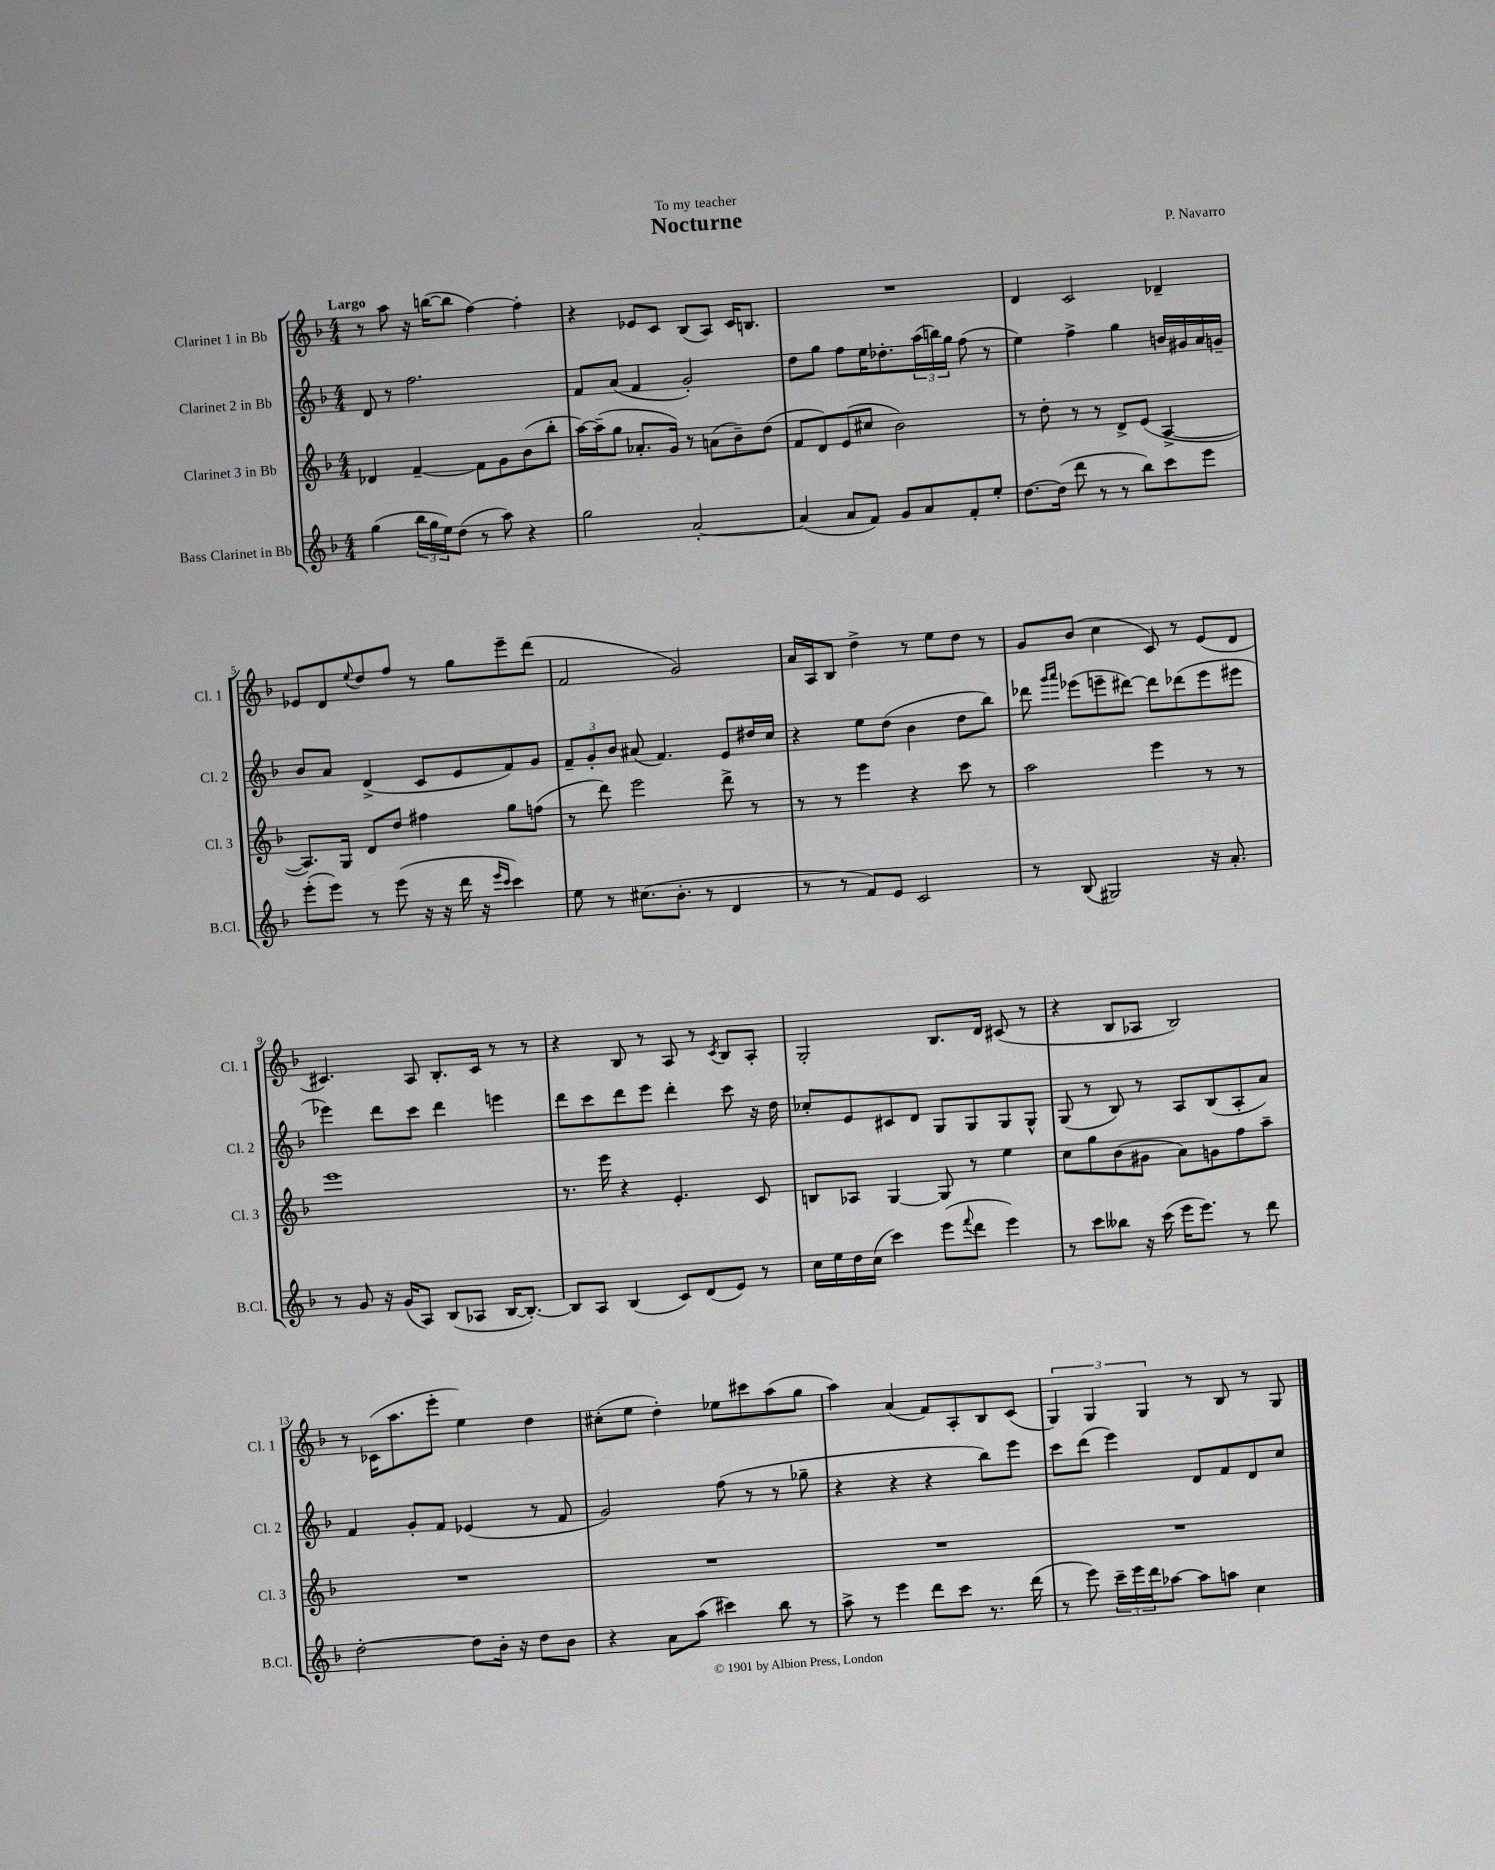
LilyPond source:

\header { title = "Nocturne" composer = "P. Navarro" dedication = "To my teacher" }
<<
\new StaffGroup <<
\new Staff = "s0" \with { instrumentName = "Clarinet 1 in Bb" shortInstrumentName = "Cl. 1" } {
    \clef treble \key f \major \numericTimeSignature \time 4/4 \tempo "Largo"
    r8 a''8 r16 b''16~( b''8 f''4~) f''4-. |
    r4 ees'8 c'8 bes8( a8) c'16 b8. |
    R1 |
    d'4 c'2 des'4-- |
    ees'8 d'8 \appoggiatura { e''8 } d''8 f''8 r8 g''8 e'''8-- d'''8( |
    f'2 g'2) |
    a'16 a16 bes8 d''4-> r8 e''8 d''8 r8 |
    g'8 bes'8( c''4 c'8) r8 e'8( d'8 |
    cis'4.) a8 bes8.-. cis'16 r8 r8 |
    r4 bes8 r8 a8 r8 \acciaccatura { c'8 } bes8 a8-. |
    g2-. bes8. d'16 cis'8( r8 |
    r4 bes8 aes8 bes2) |
    r8 ces'16( a''8. e'''8-. e''4) d''4 |
    cis''8-.( e''8 d''4-.) ees''8 cis'''8 a''8( g''8 |
    a''4) a'4( f'8) a8-. bes8 c'8( |
    \tuplet 3/2 { g4) g4 g4 } r8 bes8 r8 g8 \bar "|." |
}
\new Staff = "s1" \with { instrumentName = "Clarinet 2 in Bb" shortInstrumentName = "Cl. 2" } {
    \clef treble \key f \major \numericTimeSignature \time 4/4
    d'8 r8 f''2. |
    f'8 a'8( f'4 g'2-.) |
    d''8 g''8 f''8 e''16 des''8.-. \tuplet 3/2 { a''16( b''16) g''16 } f''8( r8 |
    e''4) f''4-> g''4 b'16 gis'16 a'16 g'16-- |
    bes'8 a'8 d'4->( c'8 e'8 f'8) g'8 |
    \tuplet 3/2 { f'8-- g'8-. bes'8 } ais'8( f'4.) e'8 dis''16 c''16 |
    r4 e''8 d''8( bes'4 d''8 bes''8) |
    des'''8 \grace { g'''16 a'''16 } ees'''8( e'''8-- dis'''8~) dis'''8 des'''8( e'''8 eis'''8 |
    ees'''4) d'''8 c'''8 d'''4 e'''4 |
    d'''8 c'''8 d'''8 e'''8 d'''4-. c'''8 r16 d''16 |
    ces''8-. e'8 cis'8 d'8 g8 g8 g8 g8-^ |
    g8( r8 bes8) r8 a8 bes8( a8-. a'8) |
    f'4 g'8-. f'8 ees'4( r8 f'8 |
    g'2) f''8( r8 r8 ges''8-- |
    r4 r4 r4 bes''8) e'''8 |
    c'''8 d'''8( e'''4) d'8 f'8 d'8 c''8 \bar "|." |
}
\new Staff = "s2" \with { instrumentName = "Clarinet 3 in Bb" shortInstrumentName = "Cl. 3" } {
    \clef treble \key f \major \numericTimeSignature \time 4/4
    des'4 f'4~-- f'8 g'8 bes'8( bes''8-. |
    a''16~) a''16--( g''8 aes'8.-. g'16) r8 a'8( bes'8--) d''8( |
    f'8 d'8) e'8( cis''8 bes'2) |
    r8 d''8-. r8 r8 d'8-> e'8( a4~-> |
    a8.) g16 d'8 d''8 fis''4 g''8 f''8( |
    r8 d'''8) e'''2 d'''8-> r8 |
    r8 r8 e'''4 r4 c'''8 r8 |
    a''2 e'''4 r8 r8 |
    e'''1 |
    r8. e'''16 r4 e'4.-. c'8 |
    b8 aes8 g4~ g8 r8 e''4 |
    c''8 g''8 bes'8( gis'8 a'8) g'8 f''8 a''8-- |
    R1 |
    R1 |
    R1 |
    R1 \bar "|." |
}
\new Staff = "s3" \with { instrumentName = "Bass Clarinet in Bb" shortInstrumentName = "B.Cl." } {
    \clef treble \key f \major \numericTimeSignature \time 4/4
    g''4( \tuplet 3/2 { bes''16 g''16 e''16) } d''8( r8 a''8) r4 |
    g''2 a'2~-. |
    a'4( a'8 f'8) g'8 a'8 f'8-. e''8-. |
    d''8.~ d''16( d'''8 r8 r8 bes''8) c'''8 e'''8 |
    e'''8-.( e'''8) r8 e'''8( r16 r16 d'''16 r16 \grace { e'''16 c'''16 } c'''4) |
    e''8 r8 cis''8.( bes'8.-. r8 d'4 |
    r8 r8 f'8) e'8 c'2 |
    r8 bes8( gis2) r16 a'8.-. |
    r8 g'8 r16 g'16( a8) bes8( aes8 bes16~ bes8.~-.) |
    bes8 a8 bes4( c'8) d'8( e'8) r8 |
    c''16 e''16 d''16 c''16( c'''4) e'''8( \appoggiatura { f'''8 } d'''8 e'''4) |
    r8 c'''8 beses''8 r16 c'''16( e'''16 e'''8.) r8 d'''8 |
    d''2~-. d''8 bes'16-. r16 d''8 bes'8 |
    r4 a'8 a''8( cis'''4) bes''8 r8 |
    a''8-> r8 e'''4 d'''8 c'''8 r8. d'''16( |
    r8 e'''8) \tuplet 3/2 { c'''16-- e'''16 d'''16 } aes''8~ aes''8 a''8 c''4 \bar "|." |
}
>>
>>
